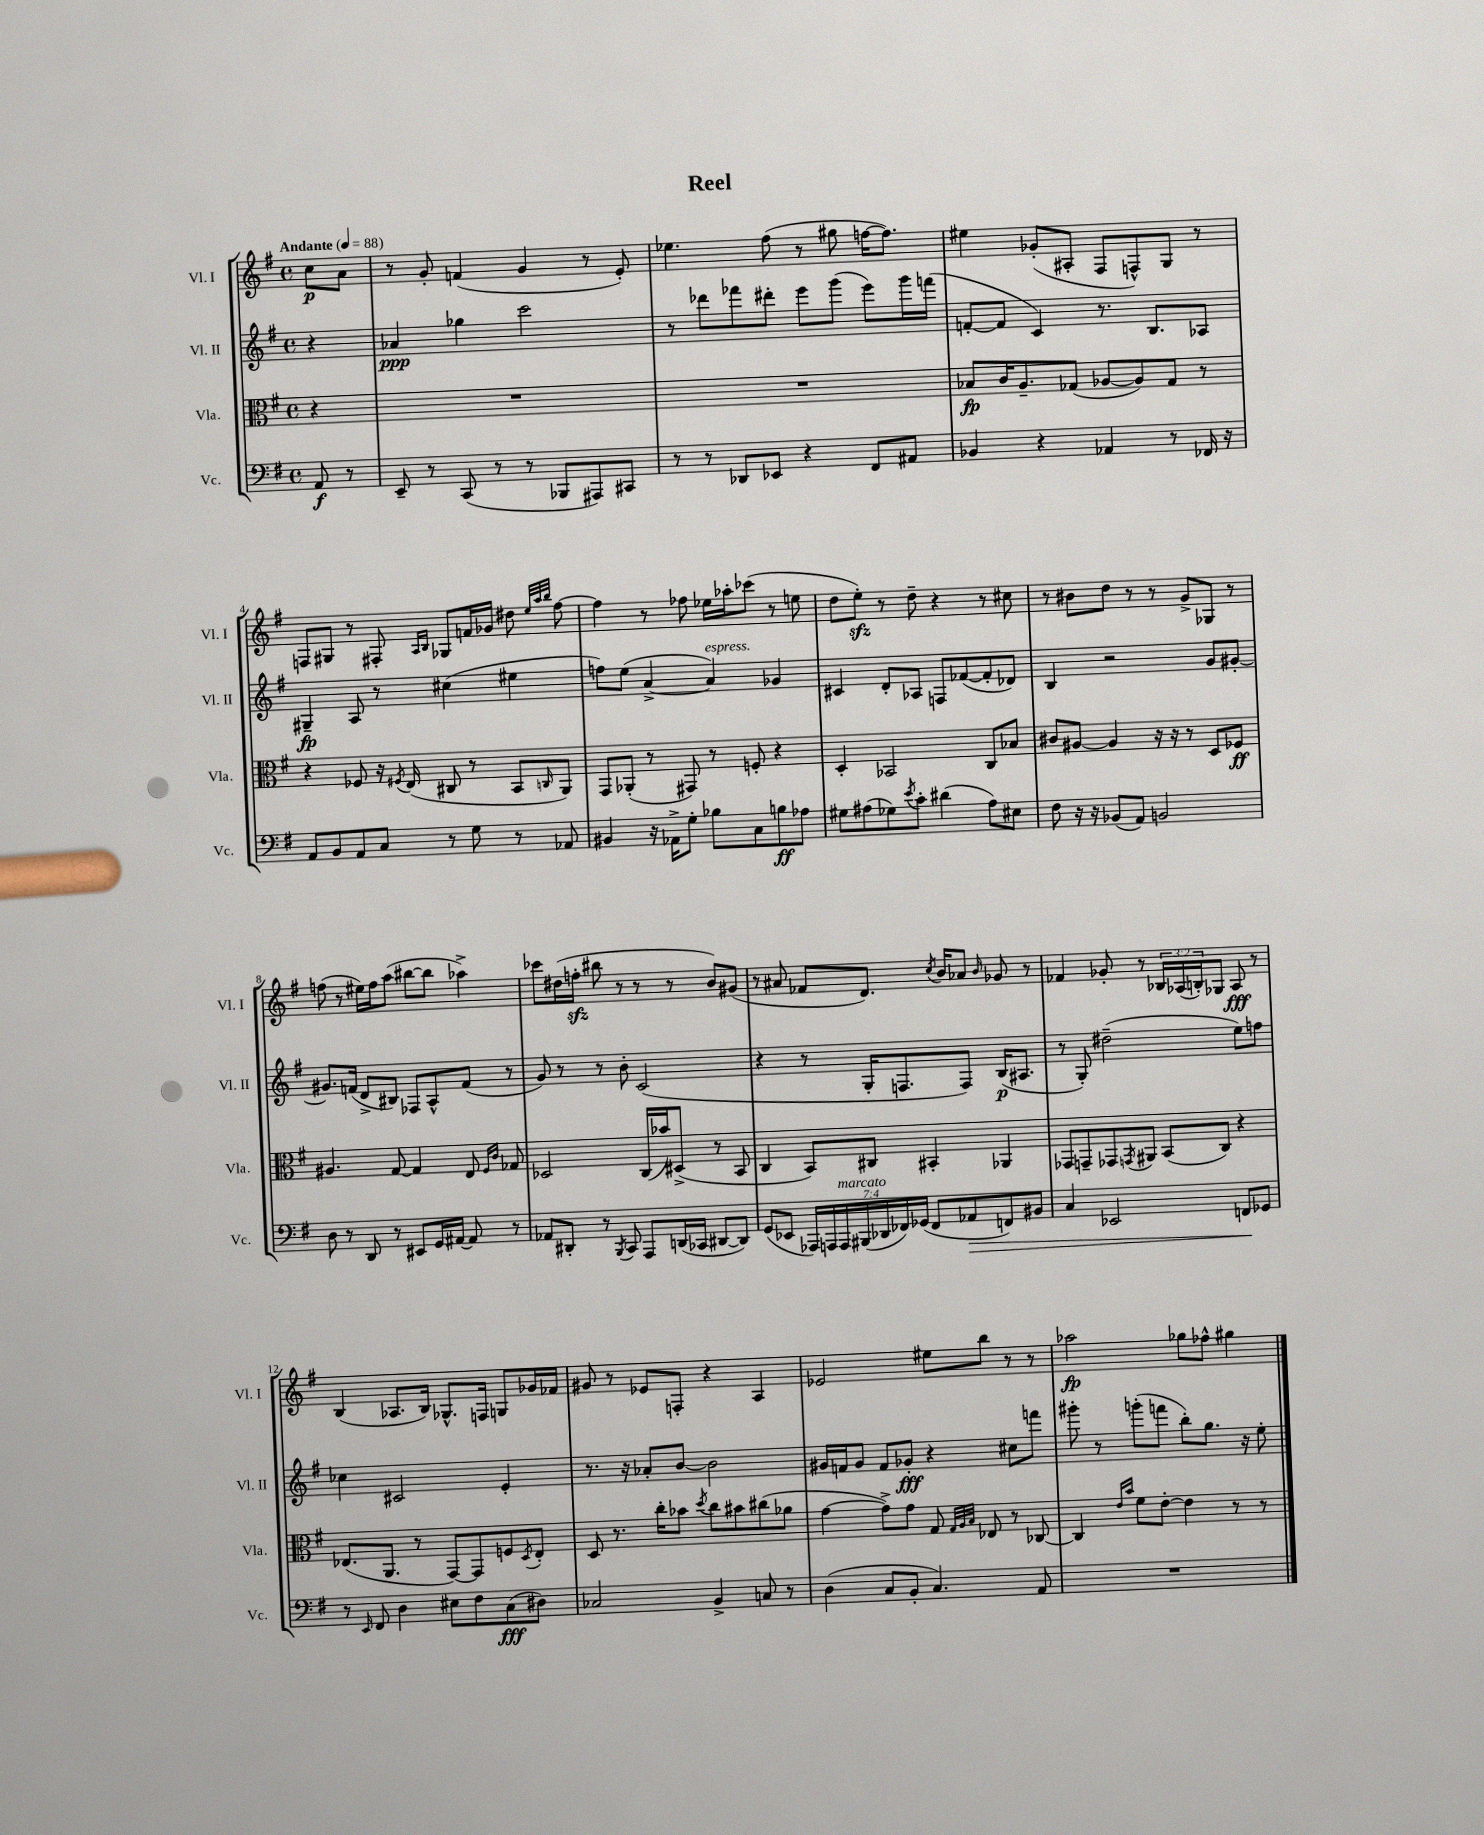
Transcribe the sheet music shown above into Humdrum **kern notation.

**kern	**kern	**kern	**kern
*staff4	*staff3	*staff2	*staff1
*clefF4	*clefC3	*clefG2	*clefG2
*k[f#]	*k[f#]	*k[f#]	*k[f#]
*M4/4	*M4/4	*M4/4	*M4/4
*met(c)	*met(c)	*met(c)	*met(c)
*MM88	*MM88	*MM88	*MM88
8AA	4r	4r	8cc
8r	.	.	8a
=	=	=	=
8EE~	1r	4a-	8r
8r	.	.	8g'
(8CC	.	4gg-	(4f
8r	.	.	.
8r	.	2ccc	4g
8BBB-	.	.	.
8AAA#)	.	.	8r
8CC#	.	.	8e')
=	=	=	=
8r	1r	8r	4.ee-
8r	.	8ddd-	.
8DD-	.	8fff-	.
8EE-	.	8ddd#'	(8ff#
4r	.	8eee	8r
.	.	(8ggg	8gg#
8FF#	.	8eee)	[16ff
.	.	.	8.ff])
8AA#	.	16ggg	.
.	.	(16fff	.
=	=	=	=
4BB-	8B-	[8f'	4ee#
.	16c	8f]	.
.	8.A~	.	.
4r	.	4c)	(8g-'
.	(8G-	.	8A#'
4AA-	[8A-	8.r	8F#
.	8A-])	.	8F^^)
.	.	8.B	.
8r	8G-	.	8G
16FF-	8r	8A-	8r
16r	.	.	.
=	=	=	=
8AA	4r	4G#~	8F
8BB	.	.	8G#
8AA	8F-	8A	8r
8C	16r	8r	8F#'
.	8qF#	.	.
.	(16E	.	.
.	.	.	16qqA
.	.	.	16qqB
8r	8C#	(4cc#	8G-
8G	8r	.	16f
.	.	.	16g-
8r	8BB	4ee#	8dd#
.	.	.	32qqee
.	.	.	32qqaa
.	16qqC	.	32qqbb
8AA-	8AA)	.	[8ff#
=	=	=	=
4BB#	8GG	8ff)	4ff#]
.	(8AA-'	(8ee	.
16r	8r	[4a^	8r
16AA-^	.	.	.
8G'	8GG#)	.	8ff-
8B-	8r	4a])	16ee-
.	.	.	16aa-'
8C	8F'	.	(8ccc-
8B	4r	4g-	8r
8A-	.	.	8ee
=	=	=	=
8G#	4D'	4c#	8dd
(8A#	.	.	8ee')
8G-)	2BB-	8d'	8r
8qe	.	.	.
8c'	.	8A-	8dd~
(4d#	.	8F	4r
.	.	([8f-	.
8A#)	8C	8f-']	8r
8E#	8B-	8d-)	8cc#
=	=	=	=
8F#	8c#	4B	8r
16r	[8A#	.	8b#
16r	.	.	.
(8BB-	4A#]	2r	8dd
8AA)	.	.	8r
2BB	16r	.	8r
.	16r	.	.
.	8r	.	8g^
.	8D	8g	8G-
.	8F-	[8g#'	8r
=	=	=	=
8D	4.A#	8.g#]	(8ff
8r	.	.	8r
.	.	(16f	.
8DD	.	8d^	16ee#)
.	.	.	16ff
8r	[8G	8B#)	(8aa
8EE#	4G]	8F-	[8bb#
16GG	.	8A^^	8bb#]
[16AA#	.	.	.
8AA#]	8E	(8f	4aa-^)
.	16qqF#	.	.
.	16qqc	.	.
8r	8G-	8r	.
=	=	=	=
8AA-	2D-	8g)	8ccc-
8DD#'	.	8r	(16dd#
.	.	.	16ff'
8r	.	8r	8bb#
8qBBB	.	.	.
8CC	.	8b'	8r
8AAA	(16C	(2c	8r
.	16b-)	.	.
(16DD	(8D#^	.	8r
16CC-	.	.	.
[8DD#	8r	.	8b)
8DD#])	8BB	.	(8g#
=	=	=	=
(8GG	4C	4r	8r
8EE-	.	.	8a#
28AAA-)	8BB)	8r	8f-
28AAA	.	.	.
28AAA	.	.	.
(28BBB#	.	.	.
.	8C#	16G'	8.d)
28DD-	.	.	.
28FF-)	.	.	.
.	.	8.F	.
(28GG-	.	.	.
8FF-	4BB#'	.	.
.	.	.	8qcc
.	.	.	16b
8AA-	.	8F)	8a-
.	.	.	16qqb
8FF)	4AA-	(16B	8g-
.	.	8.A#	.
8BB#	.	.	8r
=	=	=	=
4C	8GG-	8r	4f-
.	8GG~	8G')	.
2EE-	8GG-	(2dd#~	8g-'
.	8qGG	.	.
.	8AA#	.	8r
.	(8BB	.	24B-
.	.	.	(24A-
.	.	.	24B')
.	8C)	.	8G-
8FF	4r	8ee)	8A-
8GG-	.	8ff	8r
=	=	=	=
8r	(8.E-	4cc-	(4B
16qqEE	.	.	.
8FF#	.	.	.
.	8.AA	.	.
4D	.	2c#	8.A-
.	8r	.	.
.	.	.	16B)
8E#	[8GG)	.	8.G-^^
8F#	8GG]	.	.
.	.	.	16F
(8C	8F	4e'	8G
.	8qD	.	.
8D#)	8E-'	.	16g-
.	.	.	16f-
=	=	=	=
2C-	8D	8.r	8g#
.	8.r	.	8r
.	.	16r	.
.	.	8a-'	8e-
.	16cc'	.	.
.	8b-	[8b	8F'
.	8qdd	.	.
4BB^	8cc	2b]	4r
.	8b#	.	.
8C	(8cc#	.	4A
8r	8a-	.	.
=	=	=	=
(4D	[4g	16g#	2e-
.	.	16f	.
.	.	8g#	.
8C	8g^])	8f	.
8BB'	8g	8g-'	.
4.C)	8G	4r	8ee#
.	32qqG	.	.
.	32qqA	.	.
.	32qqB	.	.
.	8E-	.	8bb
.	8r	8cc#	8r
8AA	[8C-	8fff	8r
=	=	=	=
1r	4C-]	8ggg#'	2aa-
.	.	8r	.
.	16qqe	.	.
.	16qqb	.	.
.	8f#	(8ggg'	.
.	[8e'	8fff	.
.	4e]	8bb')	8gg-
.	.	8.gg	8ff-^^
.	8r	.	4gg#
.	.	16r	.
.	8r	8ee'	.
==	==	==	==
*-	*-	*-	*-
